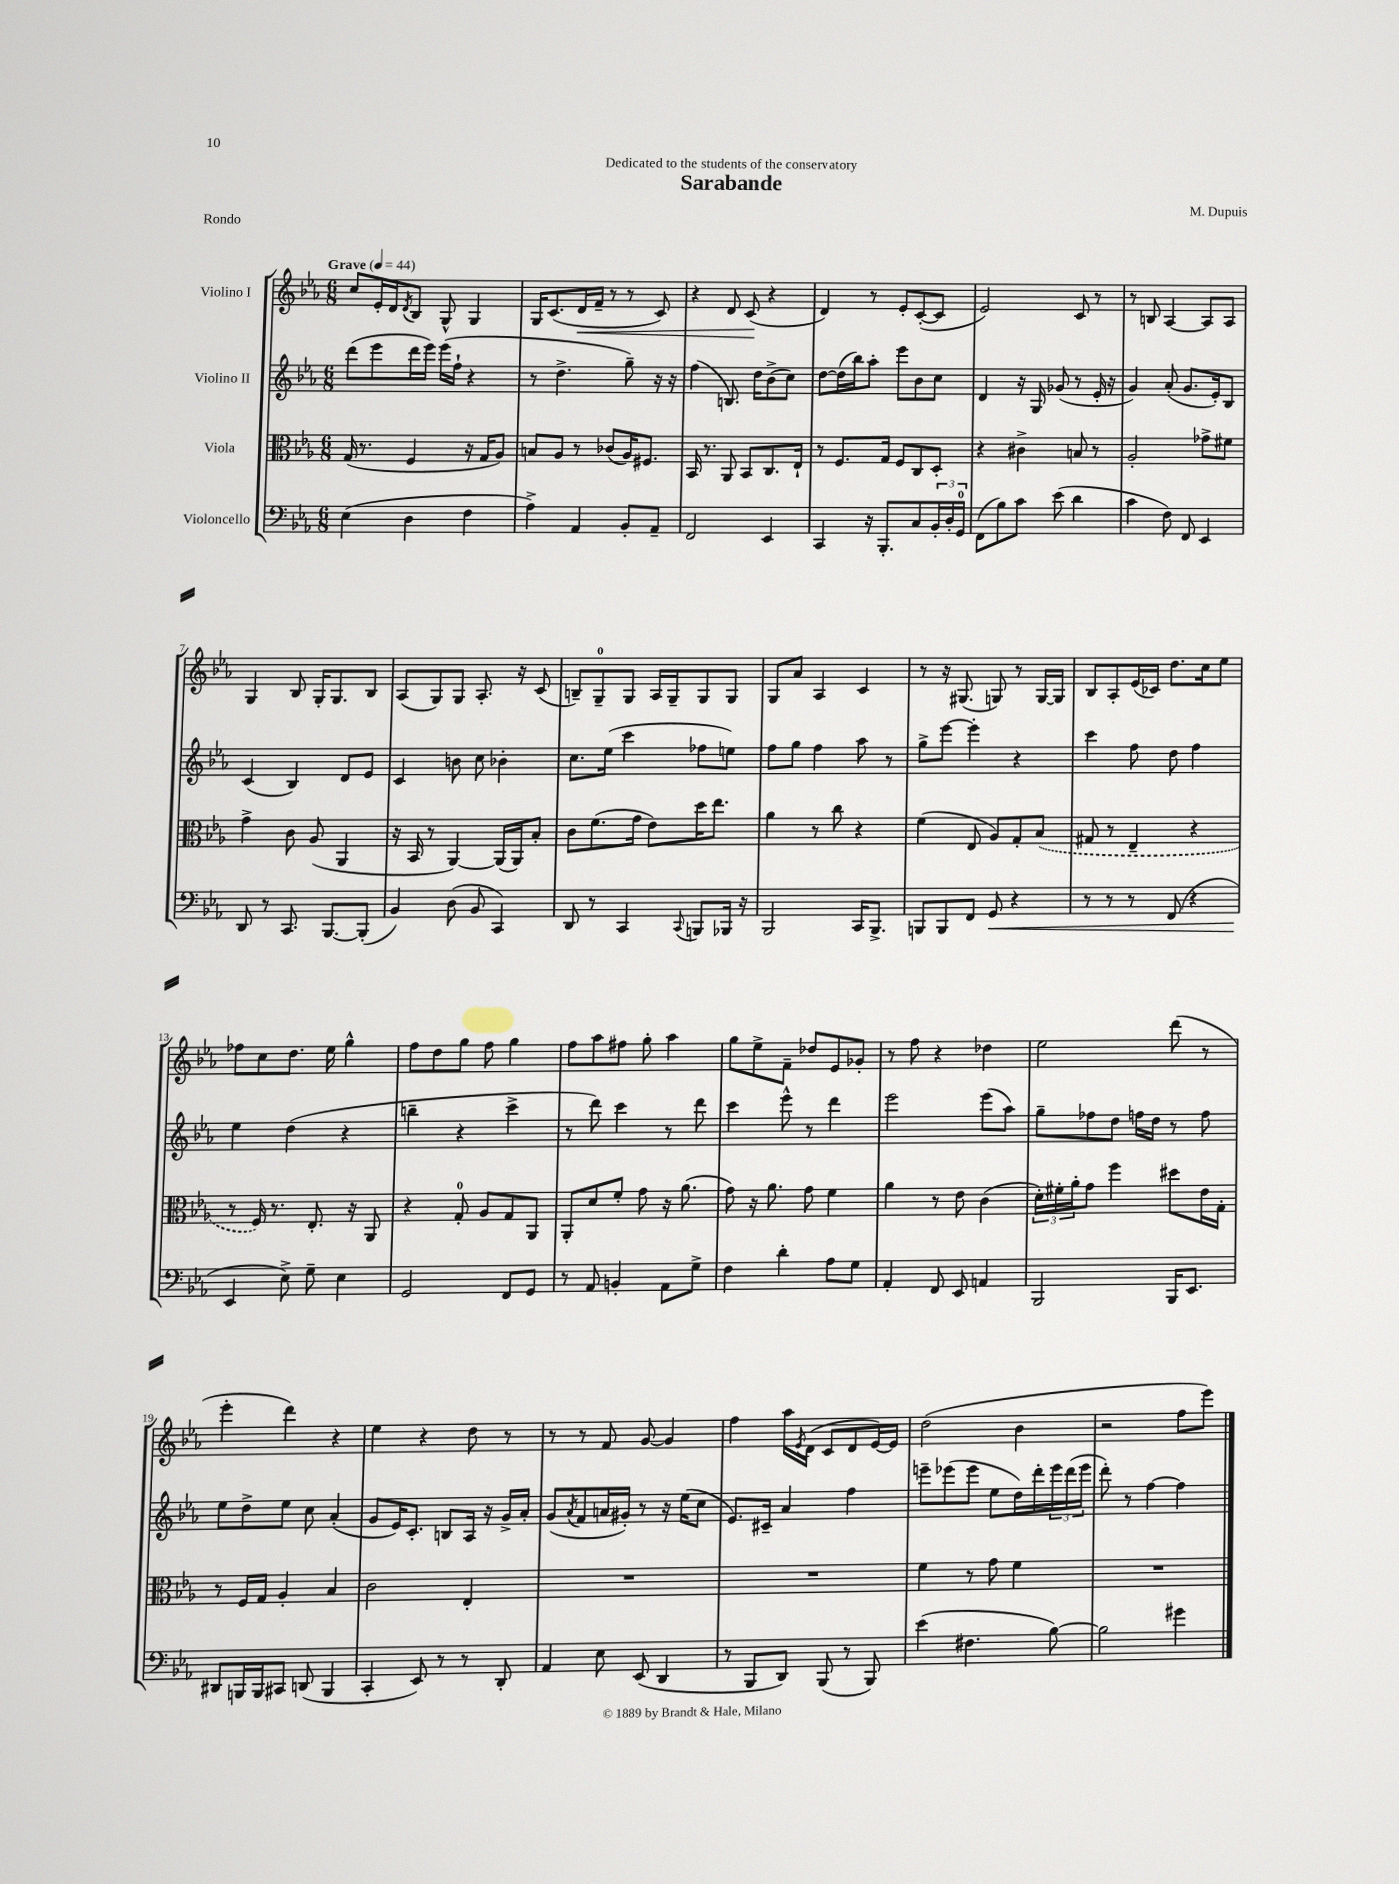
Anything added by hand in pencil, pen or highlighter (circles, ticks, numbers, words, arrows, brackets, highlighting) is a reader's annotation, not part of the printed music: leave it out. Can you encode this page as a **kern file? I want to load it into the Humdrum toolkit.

**kern	**dynam	**kern	**kern	**kern	**dynam
*part4	*part4	*part3	*part2	*part1	*part1
*staff4	*staff4	*staff3	*staff2	*staff1	*staff1
*I"Violoncello	*	*I"Viola	*I"Violino II	*I"Violino I	*
*clefF4	*	*clefC3	*clefG2	*clefG2	*
*k[b-e-a-]	*	*k[b-e-a-]	*k[b-e-a-]	*k[b-e-a-]	*
*M6/8	*	*M6/8	*M6/8	*M6/8	*
*MM44	*	*MM44	*MM44	*MM44	*
=1	=1	=1	=1	=1	=1
!	!	!	!	!LO:TX:a:B:t=Grave	!
(4E-\	.	(16G/	(8ddd\L	8cc/L	.
.	.	8.r	.	.	.
.	.	.	8eee-\	16e-'/L	.
.	.	.	.	16d/J	.
.	.	.	.	8qd/	.
4D\	.	4F/	16ddd\L	8B-/J	.
.	.	.	16eee-\JJ)	.	.
.	.	.	(16eee-\LL	8G^^/	.
.	.	.	16ff`\JJ	.	.
4F\	.	16r	4r	4G/	.
.	.	16G/KL	.	.	.
.	.	8A-/J)	.	.	.
=2	=2	=2	=2	=2	=2
4A-^\)	.	8Bn/L	8r	16G/KL	.
.	.	.	.	(8.c/	.
.	.	8A-/J	4.dd^\	.	.
!	!	!	!	!	!LO:HP:b
4AA-/	.	8r	.	16d/L	<
.	.	.	.	16f~/JJ	.
.	.	(8c-X/L	.	8r	.
8BB-'/L	.	16A-/K)	8gg~\)	8r	.
.	.	8.F#X/J	.	.	.
8AA-~/J	.	.	16r	8c/)	.
.	.	.	16r	.	.
=3	=3	=3	=3	=3	=3
2FF/	.	16BB-/	(4ff\	4r	.
.	.	8.r	.	.	.
.	.	8AA-/	8.Bn/)	8d/	.
.	.	8BB-/L	.	(8c/	.
.	.	.	16dd\KL	.	.
4EE-/	.	8.C/	(8b-^\	4r	[
.	.	.	8cc\J)	.	.
.	.	16E-`/Jk	.	.	.
=4	=4	=4	=4	=4	=4
4CC/	.	8r	[8dd\L	4d/)	.
.	.	8.F/L	(16dd\L]	.	.
.	.	.	16bb-\J)	.	.
16r	.	.	8aa-'\J	8r	.
8.BBB-'/L	.	16G/Jk	.	.	.
.	.	8F/L	8eee-\L	8e-'/L	.
8C/	.	8C/	8b-\	([8c'/	.
24BB-'/L	.	8D'/J	8cc\J	8c/J]	.
24D'/	.	.	.	.	.
24GG/JJ	.	.	.	.	.
=5	=5	=5	=5	=5	=5
(8FF\L	.	4r	4d/	2e-/)	.
8B-\)	.	.	.	.	.
8c\J	.	4c#X^\	16r	.	.
.	.	.	16G/	.	.
(8e-\	.	.	(8g-X/	.	.
4d\	.	8Bn/	8r	8c/	.
.	.	8r	16e-'/	8r	.
.	.	.	16r	.	.
=6	=6	=6	=6	=6	=6
4c\	.	2A-'/	4g/)	8r	.
.	.	.	.	8Bn/	.
8F\)	.	.	(8a-'/	[4A-/	.
8FF/	.	.	8.g/L	.	.
4EE-/	.	8g-X^\L	.	8A-/L]	.
.	.	.	16e-'/k)	.	.
.	.	8f#X\J	8B-/J	8A-/J	.
!!LO:LB:g=z
=7	=7	=7	=7	=7	=7
8DD/	.	4g^\	(4c/	4G/	.
8r	.	.	.	.	.
8.CC/	.	8c\	4B-/)	8B-/	.
.	.	(8A-/	.	16G'/KL	.
[8.BBB-/L	.	.	.	8.G/	.
.	.	4AA-/	8d/L	.	.
(8BBB-'/J]	.	.	8e-/J	8B-/J	.
=8	=8	=8	=8	=8	=8
4BB-/)	.	16r	4c/	(8A-/L	.
.	.	16BB-/	.	.	.
.	.	8r	.	8G/)	.
(8D\	.	[4AA-/)	8bn\	8G/J	.
8BB-/	.	.	8cc\	8.A-'/	.
4CC/)	.	(16AA-/LL]	4b-X'\	.	.
.	.	16AA-/J)	.	16r	.
.	.	8B-'/J	.	(8c/	.
=9	=9	=9	=9	=9	=9
8DD/	.	8c\L	8.cc\L	8Bn~/L)	.
8r	.	(8.f\	.	8G~/	.
.	.	.	(16ee-\Jk	.	.
4CC/	.	.	4ccc\	8G/J	.
.	.	16g\Jk	.	.	.
.	.	8e-\L)	.	16A-/LL	.
.	.	.	.	16G~/J	.
8qqCC/	.	.	.	.	.
8BBBn/L	.	16dd\K	8ff-X\L	8G/	.
.	.	8.ee-\J	.	.	.
16BBB-X/Jk	.	.	8een\J)	8G/J	.
16r	.	.	.	.	.
=10	=10	=10	=10	=10	=10
2BBB-/	.	4a-\	8ff\L	8G/L	.
.	.	.	8gg\J	8a-/J	.
.	.	8r	4ff\	4A-/	.
.	.	8cc\	.	.	.
16CC/KL	.	4r	8aa-\	4c/	.
8.BBB-^/J	.	.	.	.	.
.	.	.	8r	.	.
=11	=11	=11	=11	=11	=11
8BBBn/L	.	(4f\	8gg^\L	8r	.
8BBB/	.	.	[8eee-\J	16r	.
.	.	.	.	(8.G#X/	.
8FF/J	.	8E-/	4eee-'\]	.	.
!	!LO:HP:b	!	!	!	!
8GG/	<	8A-/L)	.	8Gn/)	.
4r	.	8G'/	4r	8r	.
.	.	(8B-/J	.	[16G/LL	.
.	.	.	.	16G/JJ]	.
=12	=12	=12	=12	=12	=12
8r	.	8G#X/	4ccc\	8B-/L	.
8r	.	8r	.	8A-'/	.
8r	.	4E-~/	8ff\	(16e-/L	.
.	.	.	.	16c-X/JJ)	.
(8FF/	.	.	8dd\	8.dd\L	.
4r	.	4r	4ff\	.	.
.	.	.	.	16cc\k	.
.	.	.	.	8ee-\J	.
!!LO:LB:g=z
=13	=13	=13	=13	=13	=13
4EE-/	.	8r	4ee-\	8ff-X\L	.
.	.	16F/)	.	8cc\	.
.	.	8.r	.	.	.
8E-^\)	[	.	(4dd\	8.dd\J	.
8G~\	.	8.E-'/	.	.	.
.	.	.	.	16ee-\	.
4E-\	.	.	4r	4gg^^\	.
.	.	16r	.	.	.
.	.	8AA-/	.	.	.
=14	=14	=14	=14	=14	=14
2GG/	.	4r	4bbn~\	8ff\L	.
.	.	.	.	8dd\	.
.	.	8G'/	4r	8gg\J	.
.	.	8A-/L	.	8ff\	.
8FF/L	.	8G/	4ccc^\	4gg\	.
8GG/J	.	8AA-/J	.	.	.
=15	=15	=15	=15	=15	=15
8r	.	8AA-'/L	8r	8ff\L	.
8AA-/	.	8d/	8ddd\)	8aa-\	.
4BBn'/	.	8f'/J	4ccc\	8ff#X\J	.
.	.	8g\	.	8gg'\	.
8AA-\L	.	16r	8r	4aa-\	.
.	.	(8.a-\	.	.	.
8G^\J	.	.	8ddd\	.	.
=16	=16	=16	=16	=16	=16
4F\	.	8g\)	4ccc\	8gg\L	.
.	.	16r	.	8ee-^\	.
.	.	8.a-\	.	.	.
4d'\	.	.	8eee-^^\	8f~\J	.
.	.	8g\	8r	8dd-X/L	.
8A-\L	.	4f\	4ddd\	8e-/	.
8G\J	.	.	.	8g-X'/J	.
=17	=17	=17	=17	=17	=17
4AA-'/	.	4a-\	2eee-\	8r	.
.	.	.	.	8ff\	.
8FF/	.	8r	.	4r	.
8EE-/	.	8e-\	.	.	.
4AAn/	.	(4c\	(8eee-\L	4dd-X\	.
.	.	.	8aa-\J)	.	.
=18	=18	=18	=18	=18	=18
2BBB-/	.	24d'\LL)	8gg~\L	2ee-\	.
.	.	24f#X'\	.	.	.
.	.	24a-'\J	.	.	.
.	.	8g\J	8ff-X\	.	.
.	.	4ff\	8dd\J	.	.
.	.	.	16ffn\LL	.	.
.	.	.	16dd\JJ	.	.
16BBB-/KL	.	8dd#X\L	8r	(8ddd\	.
8.EE-/J	.	.	.	.	.
.	.	16e-\L	8ff\	8r	.
.	.	16G'\JJ	.	.	.
!!LO:LB:g=z
=19	=19	=19	=19	=19	=19
8DD#X/L	.	8r	8ee-\L	4eee-'\	.
16BBBn/L	.	16F/LL	8dd^\	.	.
16BBB/J	.	16G/JJ	.	.	.
8CC#X/J	.	4A-'/	8ee-\J	4ddd\)	.
(8DDn/	.	.	8cc\	.	.
4BBB/	.	4B-/	(4a-'/	4r	.
=20	=20	=20	=20	=20	=20
4CC'/	.	2c\	8g/L	4ee-\	.
.	.	.	16e-/K)	.	.
.	.	.	8.c'/J	.	.
8EE-/)	.	.	.	4r	.
8r	.	.	8Bn/L	.	.
8r	.	4E-'/	16A-/Jk	8dd\	.
.	.	.	16r	.	.
8DD'/	.	.	16g^/LL	8r	.
.	.	.	16a-'/JJ	.	.
=21	=21	=21	=21	=21	=21
4AA-/	.	2.r	(8g/L	8r	.
.	.	.	8qa-/	.	.
.	.	.	8f/	8r	.
8E-\	.	.	16an/L	8f/	.
.	.	.	16g#X'/JJ)	.	.
(8EE-/	.	.	8r	[8g/	.
4DD/	.	.	16r	4g/]	.
.	.	.	(16ee-\KL	.	.
.	.	.	8cc\J	.	.
=22	=22	=22	=22	=22	=22
8r	.	2.r	8.e-/L)	4ff\	.
8BBB-/L	.	.	.	.	.
.	.	.	16c#X~/Jk	.	.
8DD/J)	.	.	4a-/	16aa-\LL	.
.	.	.	.	8qe-/	.
.	.	.	.	(16d\JJ	.
(8BBB-/	.	.	.	8c/L	.
8r	.	.	4ff\	8d/	.
8BBB-/)	.	.	.	[16e-/L)	.
.	.	.	.	16e-/JJ]	.
=23	=23	=23	=23	=23	=23
(4e-\	.	4f\	8eeen~\L	(2dd\	.
.	.	.	(8eee-X\	.	.
4.F#X\	.	8r	8eee-\J	.	.
.	.	8g\	8ee-\L	.	.
.	.	4f\	16dd\L)	4b-\	.
.	.	.	16ddd'\	.	.
[8B-\)	.	.	24eee-\	.	.
.	.	.	(24ddd\	.	.
.	.	.	24eee-\JJ	.	.
=24	=24	=24	=24	=24	=24
2B-\]	.	2.r	8ddd'\)	2r	.
.	.	.	8r	.	.
.	.	.	[4ff\	.	.
4g#X\	.	.	4ff\]	8ff\L	.
.	.	.	.	8eee-\J)	.
==	==	==	==	==	==
*-	*-	*-	*-	*-	*-
